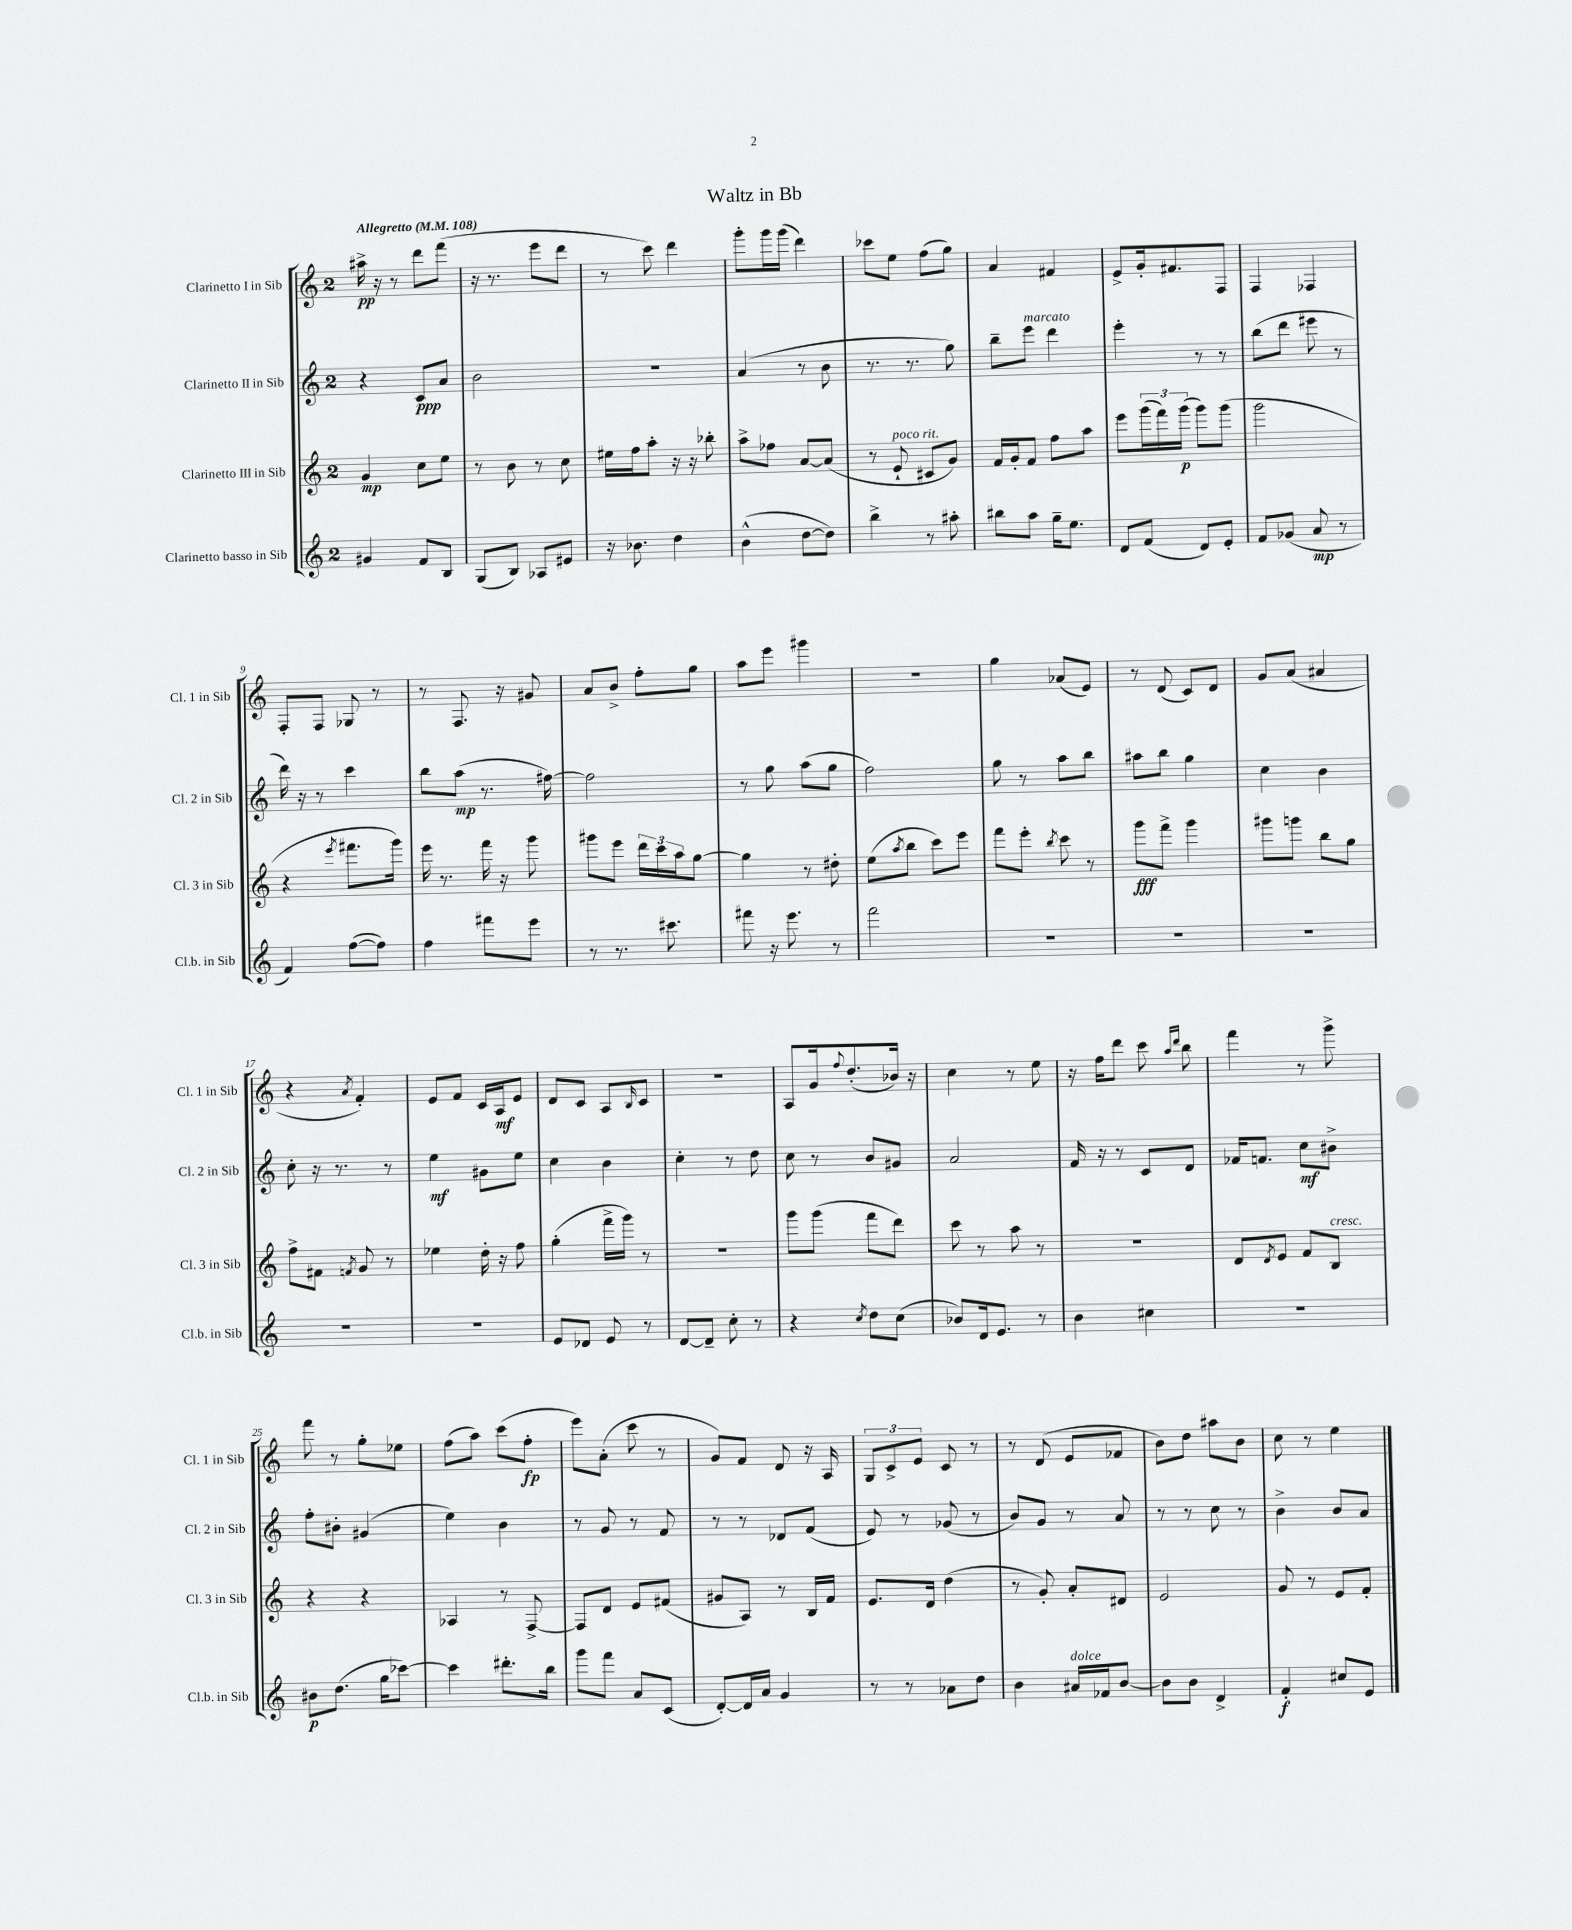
\header { title = "Waltz in Bb" }
<<
\new StaffGroup <<
\new Staff = "s0" \with { instrumentName = "Clarinetto I in Sib" shortInstrumentName = "Cl. 1 in Sib" } {
    \clef treble \key c \major \once \override Staff.TimeSignature.style = #'single-digit \time 2/4 \tempo "Allegretto" 4 = 108
    ais''16->\pp r16 r8 d'''8 f'''8( |
    r16 r8. e'''8 d'''8 |
    r8 c'''8) d'''4 |
    g'''8-. g'''16 g'''16( d'''4) |
    ces'''8 e''8 f''8( g''8) |
    a'4 fis'4 |
    e'8-> g'16-. fis'8. f8 |
    f4 fes4 |
    f8-. f8 ges8 r8 |
    r8 f8. r16 gis'8 |
    a'8 b'8-> f''8-. g''8 |
    a''8 e'''8 gis'''4 |
    r2 |
    g''4 aes'8( e'8) |
    r8 d'8( c'8) d'8 |
    g'8 a'8( ais'4 |
    r4 \acciaccatura { a'8 } f'4-.) |
    e'8 f'8 c'16 a16\mf e'8 |
    d'8 c'8 a8 \grace { b16 } c'8 |
    R2 |
    a8 g'16 \appoggiatura { f''8 } d''8.-.( bes'16) r16 |
    c''4 r8 e''8 |
    r16 f''16 d'''8 c'''8 \grace { a''16 d'''16 } b''8 |
    f'''4 r8 g'''8-> |
    f'''8 r8 g''8-. ees''8 |
    f''8( a''8) c'''8( f''8-.\fp |
    e'''8) a'8-.( c'''8 r8 |
    g'8) f'8 d'8 r16 a16 |
    \tuplet 3/2 { g8 c'8-> e'8 } c'8 r8 |
    r8 d'8( e'8 fes'8 |
    b'8) d''8 ais''8 b'8 |
    c''8 r8 e''4 \bar "|." |
}
\new Staff = "s1" \with { instrumentName = "Clarinetto II in Sib" shortInstrumentName = "Cl. 2 in Sib" } {
    \clef treble \key c \major \once \override Staff.TimeSignature.style = #'single-digit \time 2/4
    r4 c'8\ppp a'8 |
    b'2 |
    r2 |
    a'4( r8 b'8 |
    r8. r8. g''8) |
    b''8-- e'''8^\markup { \italic "marcato" } d'''4 |
    e'''4-. r8 r8 |
    b''8( d'''8 eis'''8 r8 |
    d'''16) r16 r8 c'''4 |
    b''8 a''8\mp( r8. fis''16~) |
    fis''2 |
    r8 g''8 a''8( g''8 |
    f''2) |
    g''8 r8 a''8 b''8 |
    ais''8 b''8 g''4 |
    c''4 b'4 |
    c''8-. r16 r8. r8 |
    e''4\mf gis'8 e''8 |
    c''4 b'4 |
    c''4-. r8 d''8 |
    c''8 r8 b'8 gis'8 |
    a'2 |
    f'16 r16 r8 c'8 d'8 |
    fes'16 f'8. c''8\mf bis'8-> |
    f''8-. bis'8-. gis'4( |
    e''4) b'4 |
    r8 g'8 r8 f'8 |
    r8 r8 des'8 f'8( |
    e'8) r8 ges'8( r8 |
    b'8) g'8 r8 a'8 |
    r8 r8 c''8 r8 |
    b'4-> b'8 a'8 \bar "|." |
}
\new Staff = "s2" \with { instrumentName = "Clarinetto III in Sib" shortInstrumentName = "Cl. 3 in Sib" } {
    \clef treble \key c \major \once \override Staff.TimeSignature.style = #'single-digit \time 2/4
    g'4\mp c''8 e''8 |
    r8 b'8 r8 c''8 |
    eis''16 f''16 a''8-. r16 r16 bes''8-. |
    a''8-> fes''8 a'8~ a'8( |
    r8 e'8-!^\markup { \italic "poco rit." } cis'8 g'8) |
    f'16 g'16-. f'8 f''8 a''8 |
    e'''8 \tuplet 3/2 { g'''16( f'''16) g'''16\p( } g'''8) g'''8( |
    g'''2 |
    r4 \acciaccatura { e'''8 } fis'''8. g'''16) |
    e'''16 r8. f'''16 r16 g'''8 |
    gis'''8 e'''8 \tuplet 3/2 { d'''16 c'''16 a''16 } g''8~ |
    g''4 r8 dis''8-. |
    e''8( \acciaccatura { a''8 } b''8 c'''8) e'''8 |
    f'''8 e'''8-. \acciaccatura { b''8 } c'''8 r8 |
    g'''8\fff f'''8-> g'''4 |
    gis'''8 g'''8 b''8 g''8 |
    f''8-> fis'8 \acciaccatura { f'8 } g'8 r8 |
    ees''4 d''16-. r16 f''8 |
    g''4-.( f'''16-> g'''16) r8 |
    r2 |
    g'''8 g'''8( f'''8 d'''8) |
    c'''8 r8 a''8 r8 |
    R2 |
    d'8 \acciaccatura { d'8 } e'8 f'8 b8^\markup { \italic "cresc." } |
    r4 r4 |
    aes4 r8 f8~-> |
    f8 d'8 e'8 fis'8( |
    gis'8 a8) r8 b16 f'16 |
    e'8. d'16 d''4( |
    r8 g'8-.) a'8-. dis'8 |
    e'2 |
    g'8 r8 e'8 f'8-. \bar "|." |
}
\new Staff = "s3" \with { instrumentName = "Clarinetto basso in Sib" shortInstrumentName = "Cl.b. in Sib" } {
    \clef treble \key c \major \once \override Staff.TimeSignature.style = #'single-digit \time 2/4
    gis'4 f'8 b8 |
    g8( b8) aes8 eis'8 |
    r16 bes'8. d''4 |
    b'4-^( d''8~ d''8) |
    b''4-> r8 ais''8-. |
    bis''8 a''8 g''16-- e''8. |
    d'8 f'8( d'8) e'8-. |
    f'8 ges'8( a'8\mp r8 |
    f'4) f''8~( f''8) |
    f''4 fis'''8 e'''8 |
    r8 r8. cis'''8. |
    fis'''8 r16 e'''8. r8 |
    f'''2 |
    R2 |
    R2 |
    R2 |
    R2 |
    R2 |
    e'8 des'8 e'8 r8 |
    d'8~ d'8-- c''8-. r8 |
    r4 \acciaccatura { c''8 } d''8 c''8( |
    bes'8) d'16 e'8. r8 |
    b'4 cis''4 |
    r2 |
    bis'8\p d''8.( g''16 ces'''8~) |
    ces'''4 dis'''8.-. b''16 |
    g'''8 f'''8 a'8 c'8( |
    d'8~-.) d'16 a'16 g'4 |
    r8 r8 aes'8 d''8 |
    b'4 ais'16^\markup { \italic "dolce" } fes'16 b'8~ |
    b'8 b'8 d'4-> |
    f'4-.\f cis''8 e'8 \bar "|." |
}
>>
>>
